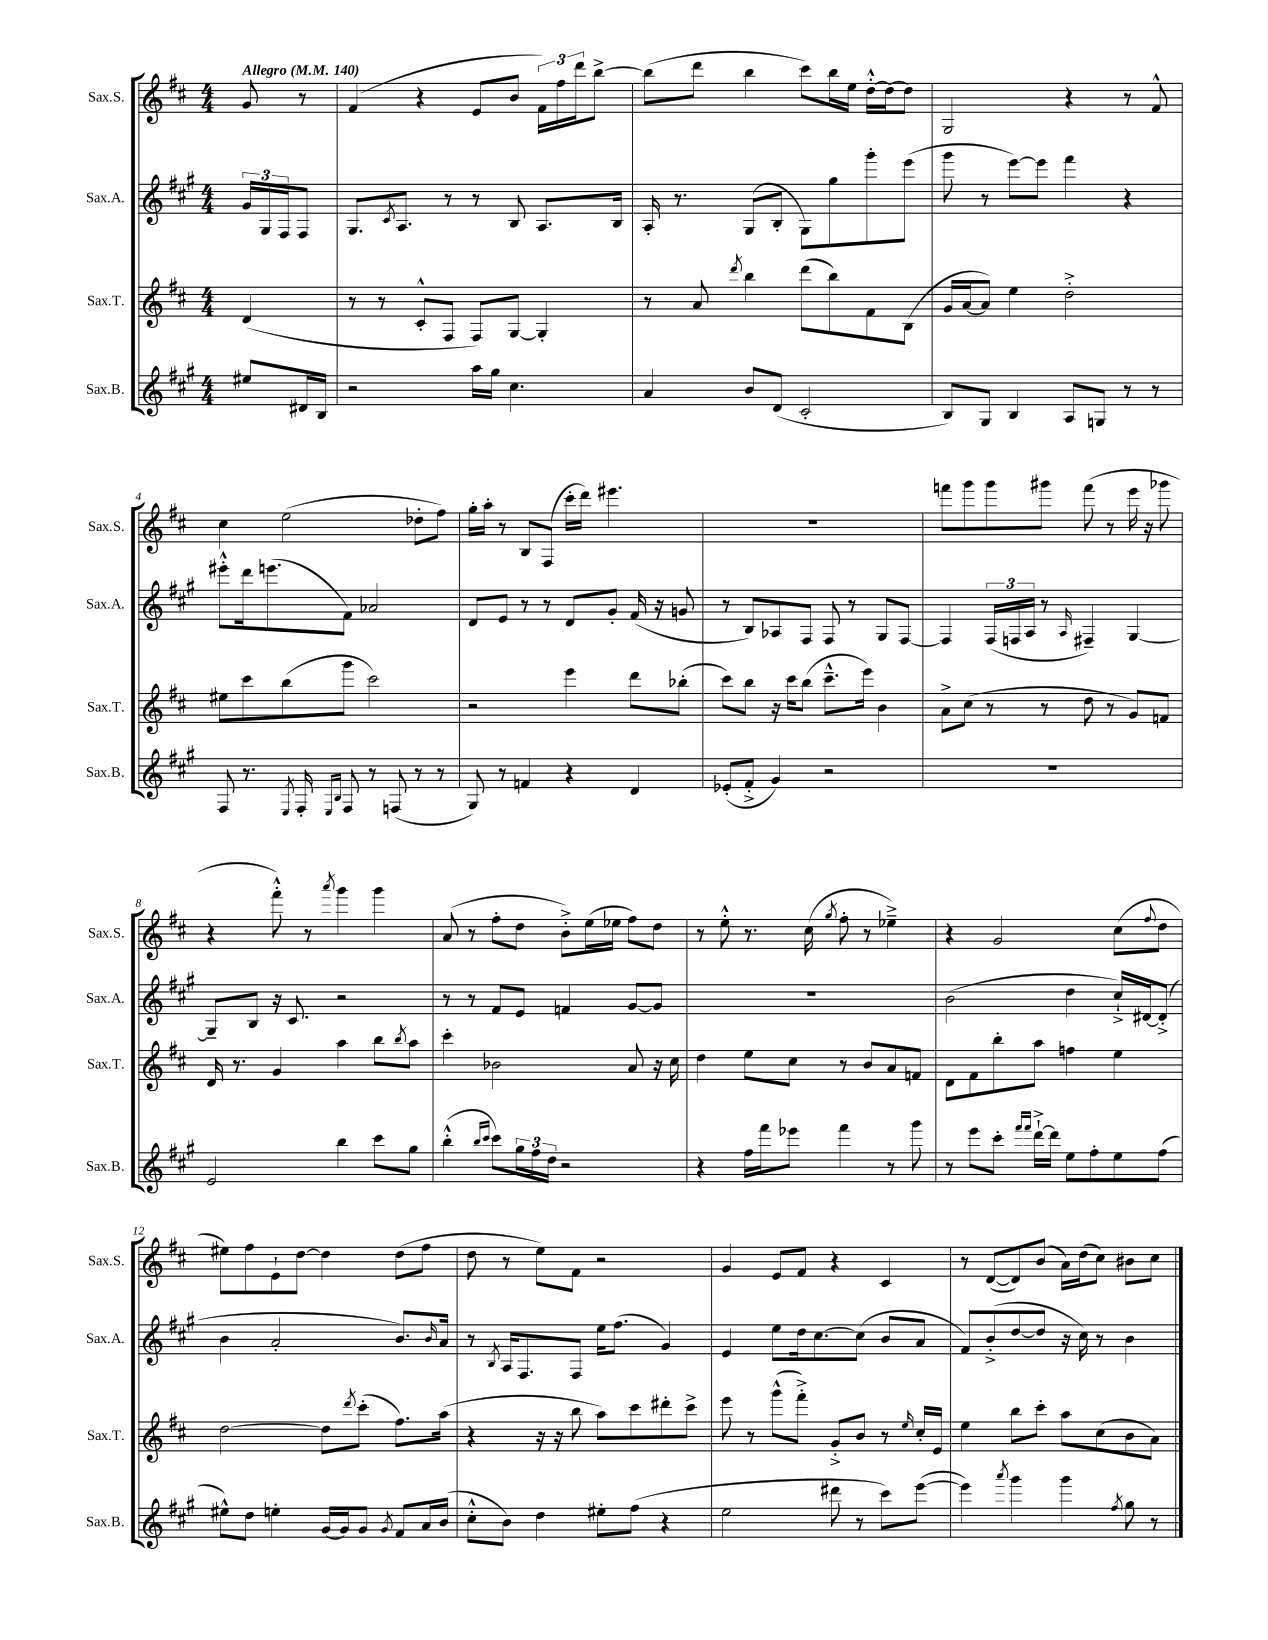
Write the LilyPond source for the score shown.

<<
\new StaffGroup <<
\new Staff = "s0" \with { instrumentName = "Sax.S." shortInstrumentName = "Sax.S." } {
    \clef treble \key d \major \numericTimeSignature \time 4/4 \partial 4 \tempo "Allegro" 4 = 140
    g'8 r8 |
    fis'4( r4 e'8 b'8 \tuplet 3/2 { fis'16) fis''16 d'''16 } b''8~-> |
    b''8( d'''8 b''4 cis'''8) b''16 e''16 d''16~-.-^ d''16~ d''8 |
    g2 r4 r8 fis'8-^ |
    cis''4 e''2( des''8-. fis''8) |
    g''16-. a''16-. r8 b8 fis8( cis'''16-. d'''16) eis'''4. |
    R1 |
    f'''8 g'''8 g'''8 gis'''8 f'''8( r8 e'''16 r16 ges'''8 |
    r4 fis'''8-.-^) r8 \acciaccatura { a'''8 } g'''4 g'''4 |
    a'8( r8 fis''8-. d''8 b'8-.->) e''16( ees''16 fis''8) d''8 |
    r8 e''8-.-^ r8. cis''16( \acciaccatura { g''8 } fis''8-. r8 ees''4--->) |
    r4 g'2 cis''8( \appoggiatura { fis''8 } d''8 |
    eis''8) fis''8 e'8-! d''8~ d''4 d''8( fis''8 |
    d''8 r8 e''8) fis'8 r2 |
    g'4 e'8 fis'8 r4 cis'4 |
    r8 d'8~( d'8) b'8( a'16) d''16( cis''8) bis'8 cis''8 \bar "|." |
}
\new Staff = "s1" \with { instrumentName = "Sax.A." shortInstrumentName = "Sax.A." } {
    \clef treble \key a \major \numericTimeSignature \time 4/4 \partial 4
    \tuplet 3/2 { gis'16 gis16 fis16 } fis8 |
    gis8. \acciaccatura { cis'8 } a8. r8 r8 b8 a8. b16 |
    a16-. r8. gis8( b8-. gis8) gis''8 gis'''8-. e'''8( |
    gis'''8 r8 e'''8~) e'''8 fis'''4 r4 |
    eis'''8-.-^ d'''16 e'''8.( fis'8) aes'2 |
    d'8 e'8 r8 r8 d'8 gis'8-. fis'16( r16 g'8 |
    r8 b8) aes8 fis8 fis8 r8 gis8 fis8~ |
    fis4 \tuplet 3/2 { fis16( f16 a16 } r8 \grace { a16 } fis4--) gis4~ |
    gis8-- b8 r16 cis'8. r2 |
    r8 r8 fis'8 e'8 f'4 gis'8~ gis'8 |
    R1 |
    b'2( d''4 cis''16-!->) dis'16~ dis'8-.->( |
    b'4 a'2-. b'8.) \grace { b'16 } a'16 |
    r8 \acciaccatura { b8 } a16 fis8. fis8 e''16 fis''8.( gis'4) |
    e'4 e''8 d''16 cis''8.~ cis''8( b'8 a'8 |
    fis'8) b'8-.->( d''8~ d''8 r16 cis''16) r8 b'4 \bar "|." |
}
\new Staff = "s2" \with { instrumentName = "Sax.T." shortInstrumentName = "Sax.T." } {
    \clef treble \key d \major \numericTimeSignature \time 4/4 \partial 4
    d'4( |
    r8 r8 cis'8-.-^ fis8 fis8) g8~ g4-. |
    r8 a'8 \acciaccatura { d'''8 } b''4 d'''8( b''8) fis'8 b8( |
    g'16 a'16~ a'8) e''4 d''2-.-> |
    eis''8 cis'''8 b''8( g'''8 cis'''2) |
    r2 e'''4 d'''8 bes''8-.( |
    cis'''8) b''8 r16 cis'''16 b''8( cis'''8.---^ e'''16) b'4 |
    a'8-> cis''8( r8 r8 d''8 r8 g'8) f'8 |
    d'16 r8. g'4 a''4 b''8 \acciaccatura { b''8 } a''8 |
    cis'''4-. bes'2 a'8 r16 cis''16 |
    d''4 e''8 cis''8 r8 b'8 a'8 f'8 |
    d'8 fis'8 b''8-. a''8 f''4 e''4 |
    d''2~ d''8 \acciaccatura { d'''8 } cis'''8-.( fis''8.) a''16( |
    r4 r16 r16 b''8 a''8) cis'''8 dis'''8-. cis'''8-> |
    e'''8 r8 g'''8-^( fis'''8-.->) g'8-.-> b'8 r8 \grace { e''16 } cis''16-. e'16 |
    e''4 b''8 cis'''8-. a''8 cis''8( b'8 a'8) \bar "|." |
}
\new Staff = "s3" \with { instrumentName = "Sax.B." shortInstrumentName = "Sax.B." } {
    \clef treble \key a \major \numericTimeSignature \time 4/4 \partial 4
    eis''8 dis'16 b16 |
    r2 a''16 gis''16 cis''4. |
    a'4 b'8 d'8( cis'2-. |
    b8) gis8 b4 a8 g8 r8 r8 |
    fis8 r8. \acciaccatura { e8 } fis16-. \grace { e16 b16 } fis8 r8 f8( r8 r8 |
    gis8) r8 f'4 r4 d'4 |
    ees'8-.( fis'8-.-> gis'4) r2 |
    R1 |
    e'2 b''4 cis'''8 gis''8 |
    b''4-.-^( \grace { b''16 cis'''16 } cis'''8) \tuplet 3/2 { gis''16 fis''16 d''16 } r2 |
    r4 fis''16 fis'''16 ees'''8 fis'''4 r8 gis'''8 |
    r8 e'''8 cis'''8-. \grace { fis'''16 fis'''16 } d'''16~-!-> d'''16 e''8 fis''8-. e''8 fis''8( |
    eis''8-^) d''8 e''4-. gis'16~ gis'16 gis'8 \acciaccatura { gis'8 } fis'8 a'16 b'16( |
    cis''8-.-^ b'8) d''4 eis''8-. fis''8( r4 |
    e''2 dis'''8 r8 cis'''8) e'''8~( |
    e'''4) \acciaccatura { a'''8 } gis'''4 gis'''4 \acciaccatura { fis''8 } gis''8 r8 \bar "|." |
}
>>
>>
